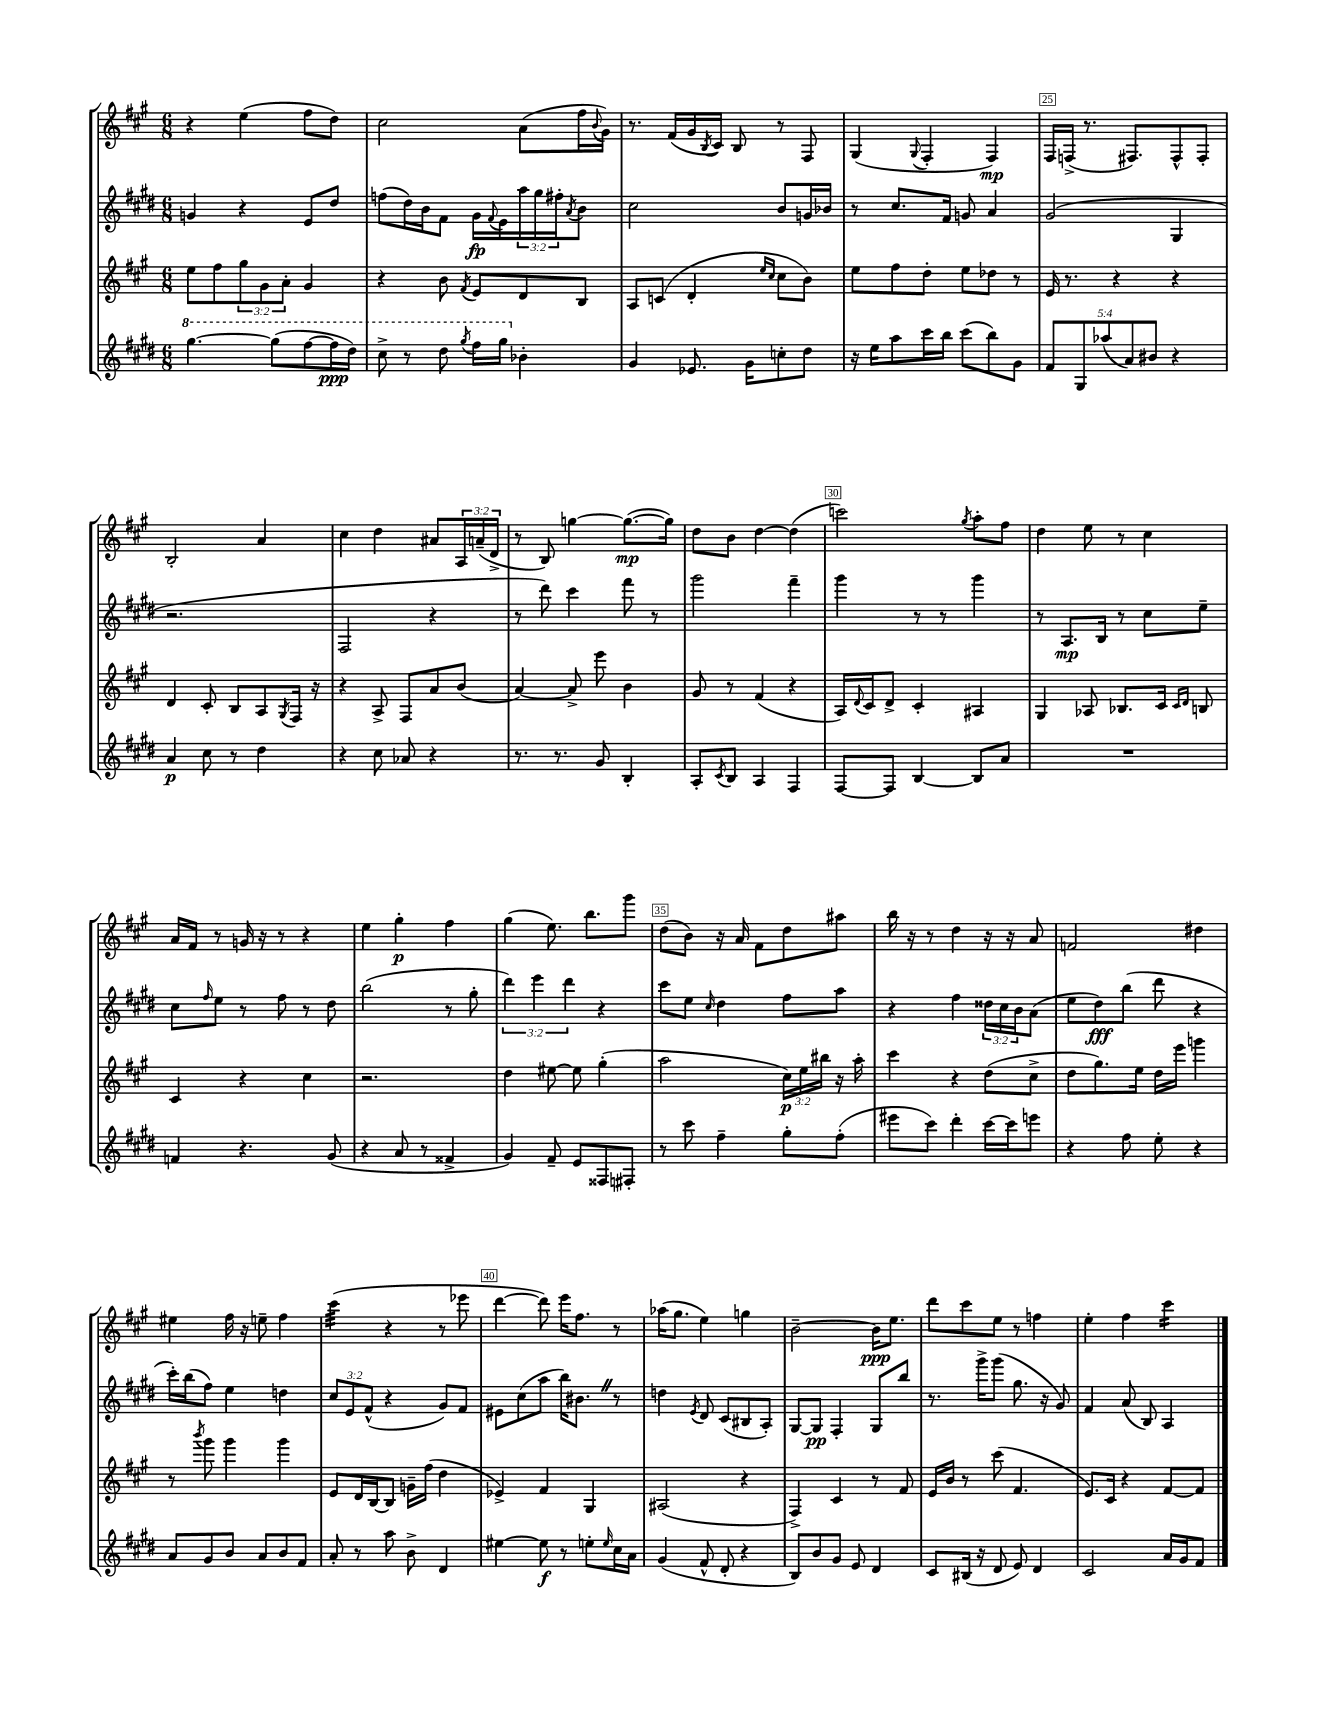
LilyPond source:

<<
\new StaffGroup <<
\new Staff = "s0" {
    \clef treble \key a \major \numericTimeSignature \time 6/8 \override Staff.TupletNumber.text = #tuplet-number::calc-fraction-text
    r4 e''4( fis''8 d''8) |
    cis''2 a'8( fis''16 \appoggiatura { b'8 } gis'16) |
    r8. fis'16( gis'16 \acciaccatura { b8 } cis'16) b8 r8 fis8 |
    gis4( \appoggiatura { gis8 } fis4-. fis4\mp) |
    fis16 f16->( r8. fis8.) fis8-^ fis8-. |
    b2-. a'4 |
    cis''4 d''4 ais'8 \tuplet 3/2 { a16 a'16--( d'16-> } |
    r8 b8) g''4~ g''8.~\mp( g''16) |
    d''8 b'8 d''4~ d''4( |
    c'''2) \acciaccatura { gis''8 } a''8-. fis''8 |
    d''4 e''8 r8 cis''4 |
    a'16 fis'16 r8 g'16 r16 r8 r4 |
    e''4 gis''4-.\p fis''4 |
    gis''4( e''8.) b''8. gis'''8 |
    d''8( b'8) r16 a'16 fis'8 d''8 ais''8 |
    b''16 r16 r8 d''4 r16 r16 a'8 |
    f'2 dis''4 |
    eis''4 fis''16 r16 e''8-- fis''4 |
    cis'''4:32( r4 r8 ees'''8 |
    d'''4~ d'''8) e'''16 fis''8. r8 |
    aes''16( gis''8. e''4) g''4 |
    b'2~-- b'16\ppp e''8. |
    d'''8 cis'''8 e''8 r8 f''4 |
    e''4-. fis''4 cis'''4:16 \bar "|." |
}
\new Staff = "s1" {
    \clef treble \key e \major \numericTimeSignature \time 6/8 \override Staff.TupletNumber.text = #tuplet-number::calc-fraction-text
    g'4 r4 e'8 dis''8 |
    f''8( dis''16) b'16 fis'8 gis'16\fp \appoggiatura { fis'8 } e'16 \tuplet 3/2 { a''16 gis''16 fis''16-. } \acciaccatura { a'8 } b'8 |
    cis''2 b'8 g'16 bes'16 |
    r8 cis''8. fis'16 g'8 a'4 |
    gis'2( gis4 |
    r2. |
    fis2 r4 |
    r8 dis'''8) cis'''4 fis'''8 r8 |
    gis'''2 fis'''4-- |
    gis'''4 r8 r8 gis'''4 |
    r8 a8.\mp b16 r8 cis''8 e''8-- |
    cis''8 \grace { fis''16 } e''8 r8 fis''8 r8 dis''8 |
    b''2( r8 gis''8-. |
    \tuplet 3/2 { dis'''4) e'''4 dis'''4 } r4 |
    cis'''8 e''8 \grace { cis''16 } dis''4 fis''8 a''8 |
    r4 fis''4 \tuplet 3/2 { disis''16 cis''16 b'16 } a'8( |
    e''8 dis''8\fff) b''8( dis'''8 r4 |
    cis'''16-.) b''16( fis''8) e''4 d''4 |
    \tuplet 3/2 { cis''8 e'8 fis'8-^( } r4 gis'8) fis'8 |
    eis'8 cis''8( a''8 b''16) bis'8. \once \override BreathingSign.text = \markup { \musicglyph "scripts.caesura.straight" } \breathe r8 |
    d''4 \acciaccatura { e'8 } dis'8 cis'8( bis8 a8-.) |
    gis8~ gis8\pp fis4-. gis8 b''8 |
    r8. gis'''16-> gis'''8( gis''8. r16 gis'8) |
    fis'4 a'8( b8) a4 \bar "|." |
}
\new Staff = "s2" {
    \clef treble \key a \major \numericTimeSignature \time 6/8 \override Staff.TupletNumber.text = #tuplet-number::calc-fraction-text
    e''8 fis''8 \tuplet 3/2 { gis''8 gis'8 a'8-. } gis'4 |
    r4 b'8 \acciaccatura { fis'8 } e'8 d'8 b8 |
    a8 c'8( d'4-. \grace { e''16 cis''16 } cis''8 b'8) |
    e''8 fis''8 d''8-. e''8 des''8 r8 |
    e'16 r8. r4 r4 |
    d'4 cis'8-. b8 a8 \acciaccatura { gis8 } fis16 r16 |
    r4 a8-> fis8 a'8 b'8( |
    a'4~) a'8-> e'''8 b'4 |
    gis'8 r8 fis'4( r4 |
    a16) \appoggiatura { d'8 } cis'16 d'8-> cis'4-. ais4 |
    gis4 aes8 bes8. cis'16 \grace { cis'16 d'16 } b8 |
    cis'4 r4 cis''4 |
    r2. |
    d''4 eis''8~ eis''8 gis''4-.( |
    a''2 \tuplet 3/2 { cis''16\p) e''16 bis''16 } r16 a''16-. |
    cis'''4 r4 d''8( cis''8-> |
    d''8 gis''8.) e''16 d''16 e'''16 g'''4 |
    r8 \acciaccatura { b'''8 } gis'''8 gis'''4 gis'''4 |
    e'8 d'16 b16~ b8 g'16-- fis''16( d''4 |
    ees'4->) fis'4 gis4 |
    ais2( r4 |
    fis4->) cis'4 r8 fis'8 |
    e'16 b'16 r8 cis'''8( fis'4. |
    e'8.) cis'16 r4 fis'8~ fis'8 \bar "|." |
}
\new Staff = "s3" {
    \clef treble \key e \major \numericTimeSignature \time 6/8 \override Staff.TupletNumber.text = #tuplet-number::calc-fraction-text
    \ottava #1 gis'''4.~ gis'''8( fis'''8~ fis'''16\ppp dis'''16) |
    cis'''8-> r8 dis'''8 \acciaccatura { gis'''8 } fis'''16 gis'''16 \ottava #0 bes'4-. |
    gis'4 ees'8. gis'16 c''8-. dis''8 |
    r16 e''16 a''8 cis'''16 b''16 cis'''8( b''8) gis'8 |
    \tuplet 5/4 { fis'8 gis8 aes''8( a'8) bis'8 } r4 |
    a'4\p cis''8 r8 dis''4 |
    r4 cis''8 aes'8 r4 |
    r8. r8. gis'8 b4-. |
    a8-. \acciaccatura { cis'8 } b8 a4 fis4 |
    fis8~ fis8 b4~ b8 a'8 |
    R2. |
    f'4 r4. gis'8( |
    r4 a'8 r8 fisis'4-> |
    gis'4) fis'8-- e'8 fisis8 fis8-. |
    r8 cis'''8 fis''4-- gis''8-. fis''8-.( |
    eis'''8 cis'''8) dis'''4-. cis'''16~ cis'''16 e'''8 |
    r4 fis''8 e''8-. r4 |
    a'8 gis'8 b'8 a'8 b'8 fis'8 |
    a'8-. r8 a''8 b'8-> dis'4 |
    eis''4~ eis''8\f r8 e''8-. \grace { e''16 } cis''16 a'16 |
    gis'4( fis'8-^ dis'8-. r4 |
    b8) b'8 gis'8 e'8 dis'4 |
    cis'8 bis16( r16 dis'8 e'8) dis'4 |
    cis'2 a'16 gis'16 fis'8 \bar "|." |
}
>>
>>
\layout { \context { \Score currentBarNumber = #21 \override BarNumber.break-visibility = ##(#f #t #t) barNumberVisibility = #(every-nth-bar-number-visible 5) \override BarNumber.stencil = #(make-stencil-boxer 0.1 0.3 ly:text-interface::print) } }
